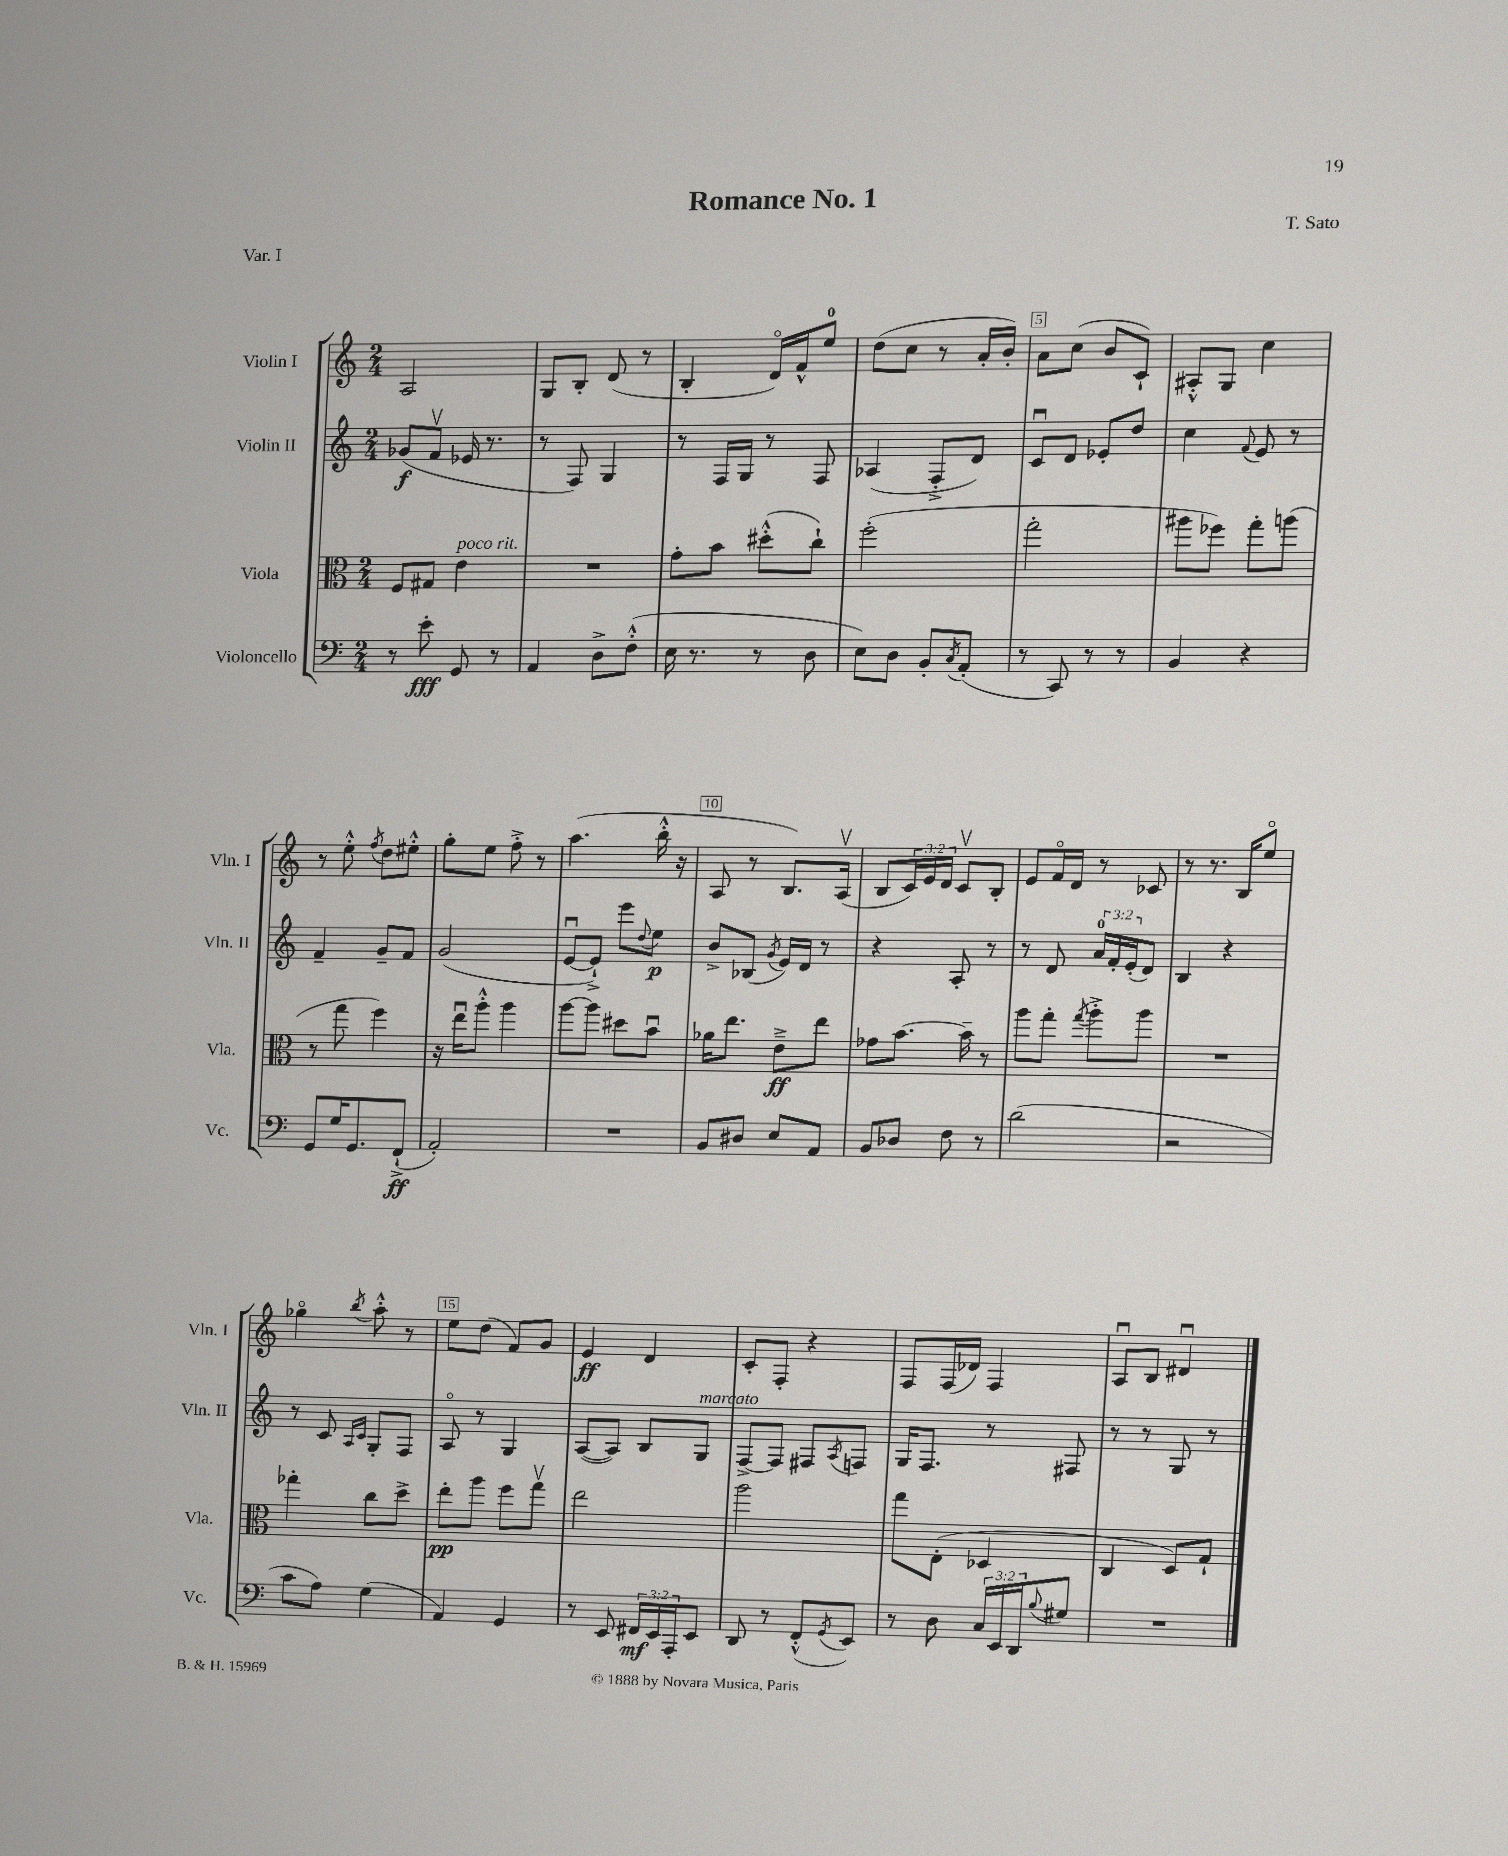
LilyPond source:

\header { title = "Romance No. 1" composer = "T. Sato" piece = "Var. I" }
<<
\new StaffGroup <<
\new Staff = "s0" \with { instrumentName = "Violin I" shortInstrumentName = "Vln. I" } {
    \clef treble \key c \major \numericTimeSignature \time 2/4 \override Staff.TupletNumber.text = #tuplet-number::calc-fraction-text
    a2 |
    g8 b8-. d'8( r8 |
    b4-. d'16\flageolet) f'16-^ e''8-0 |
    d''8( c''8 r8 a'16-. b'16-.) |
    a'8 c''8( b'8 c'8-!) |
    ais8-.-^ g8 c''4 |
    r8 e''8-.-^ \acciaccatura { f''8 } d''8 eis''8-.-^ |
    g''8-. e''8 f''8-.-> r8 |
    a''4.( b''16-.-^ r16 |
    a8 r8 b8.) a16\upbow( |
    b8 \tuplet 3/2 { c'16) e'16 d'16 } c'8\upbow b8-. |
    e'8 f'16\flageolet d'16 r8 ces'8 |
    r8 r8. b16 e''8\flageolet |
    ges''4\flageolet \acciaccatura { b''8 } a''8-.-^ r8 |
    e''8 d''8( f'8) g'8 |
    e'4\ff d'4 |
    c'8-. f8-. r4 |
    f8 f16( des'16) f4 |
    a8\downbow b8 dis'4\downbow \bar "|." |
}
\new Staff = "s1" \with { instrumentName = "Violin II" shortInstrumentName = "Vln. II" } {
    \clef treble \key c \major \numericTimeSignature \time 2/4 \override Staff.TupletNumber.text = #tuplet-number::calc-fraction-text
    ges'8\f( f'8\upbow ees'16 r8. |
    r8 f8) g4 |
    r8 f16 g16 r8 f8 |
    aes4( f8-.-> d'8) |
    c'8\downbow d'8 ees'8-. d''8 |
    c''4 \appoggiatura { f'8 } e'8 r8 |
    f'4-- g'8-- f'8 |
    g'2( |
    e'8~\downbow e'8-!->) e'''8 \appoggiatura { d''8 } e''8\p |
    b'8-> bes8( \acciaccatura { g'8 } e'16) d'16 r8 |
    r4 a8-. r8 |
    r8 d'8 \tuplet 3/2 { a'16-0 f'16-. e'16-.( } d'8) |
    b4 r4 |
    r8 c'8 \grace { a16 c'16 } g8-. f8 |
    a8\flageolet r8 g4 |
    a8~( a8) b8 g8^\markup { \italic "marcato" } |
    f8~-> f8 fis8 \acciaccatura { a8 } f8 |
    g16 f8. r8 fis8 |
    r8 r8 g8 r8 \bar "|." |
}
\new Staff = "s2" \with { instrumentName = "Viola" shortInstrumentName = "Vla." } {
    \clef alto \key c \major \numericTimeSignature \time 2/4
    f8 gis8 e'4^\markup { \italic "poco rit." } |
    R2 |
    g'8-. b'8 dis''8-.-^( c''8-!) |
    f''2-.( |
    g''2-. |
    ais''8 fes''8) g''8-. a''8( |
    r8 g''8 f''4) |
    r16 e''16\downbow a''8-.-^ a''4 |
    a''8~ a''8 dis''8 b'8\downbow |
    aes'16 e''8. e'8--->\ff e''8 |
    ges'8 b'8.~ b'16-- r8 |
    a''8 g''8-. \acciaccatura { g''8 } a''8-.-> a''8 |
    R2 |
    ges''4-. c''8 d''8-> |
    e''8-.\pp a''8 f''8 g''8\upbow |
    e''2 |
    a''2 |
    g''8 e8-.( des4 |
    c4 d8) g8-! \bar "|." |
}
\new Staff = "s3" \with { instrumentName = "Violoncello" shortInstrumentName = "Vc." } {
    \clef bass \key c \major \numericTimeSignature \time 2/4 \override Staff.TupletNumber.text = #tuplet-number::calc-fraction-text
    r8 e'8-.\fff g,8 r8 |
    a,4 d8-> f8-.-^( |
    e16 r8. r8 d8 |
    e8) d8 b,8-. \acciaccatura { c8 } a,8-.( |
    r8 c,8) r8 r8 |
    b,4 r4 |
    g,8 g16 g,8. f,8-!->\ff( |
    a,2-.) |
    R2 |
    b,8 dis8 e8 a,8 |
    b,8 des8 f8 r8 |
    d'2( |
    r2 |
    c'8 a8) g4( |
    a,4) g,4 |
    r8 e,8 \tuplet 3/2 { fis,16\mf e,16 a,,16-. } e,8 |
    d,8 r8 f,8-.-^( \acciaccatura { g,8 } e,8) |
    r8 d8 \tuplet 3/2 { c16 e,16 d,16 } \appoggiatura { b8 } gis8 |
    R2 \bar "|." |
}
>>
>>
\layout { \context { \Score \override BarNumber.break-visibility = ##(#f #t #t) barNumberVisibility = #(every-nth-bar-number-visible 5) \override BarNumber.stencil = #(make-stencil-boxer 0.1 0.3 ly:text-interface::print) } }
